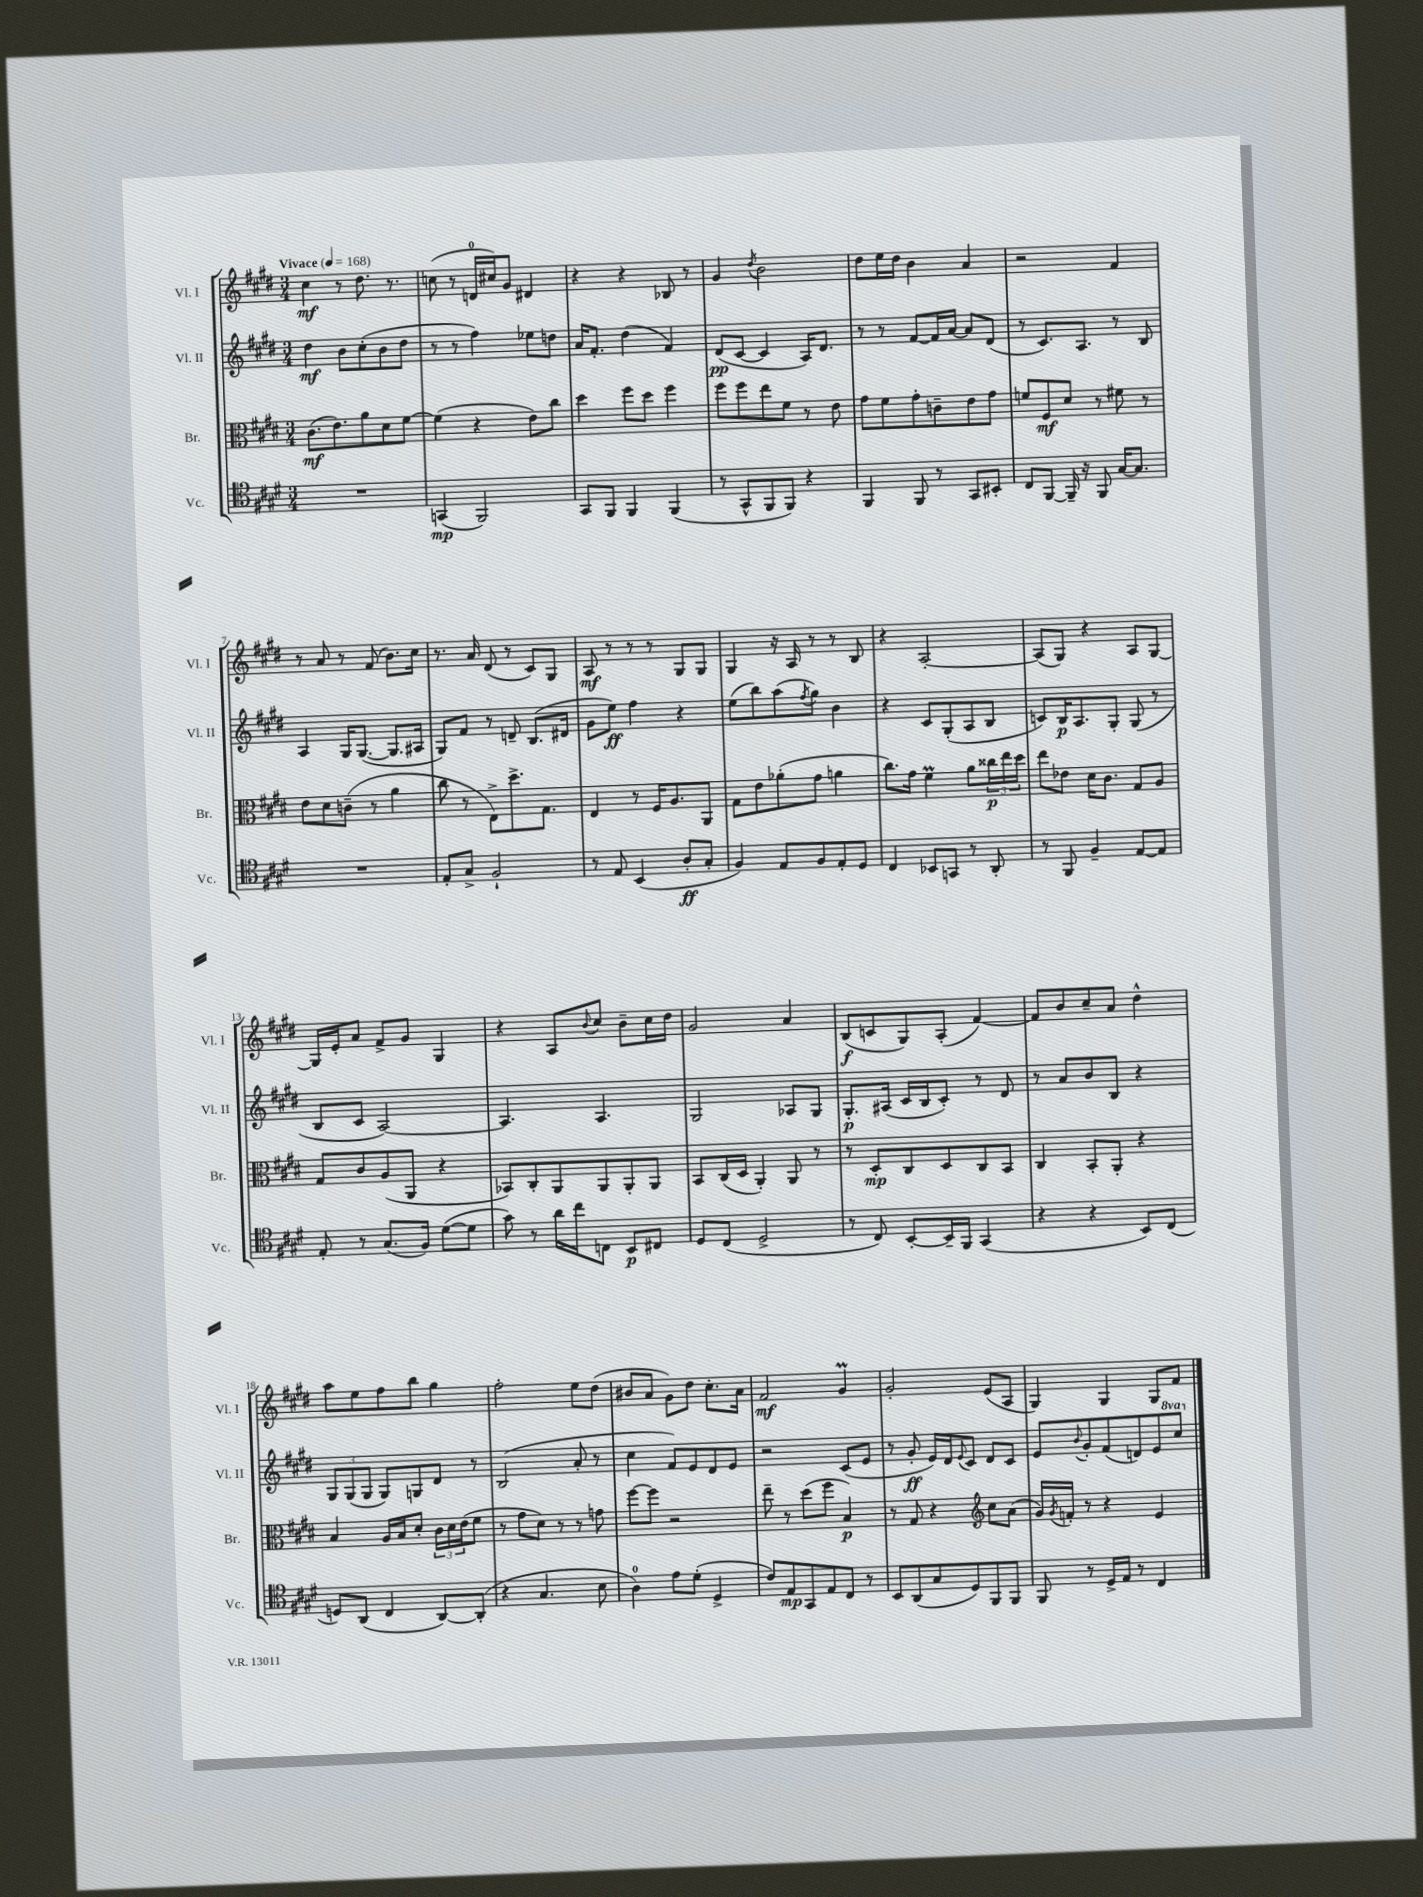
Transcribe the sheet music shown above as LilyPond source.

<<
\new StaffGroup <<
\new Staff = "s0" \with { instrumentName = "Vl. I" shortInstrumentName = "Vl. I" } {
    \clef treble \key e \major \numericTimeSignature \time 3/4 \tempo "Vivace" 4 = 168
    cis''4\mf r8 dis''8. r8. |
    c''8( r8 d'16-0 cis''16) gis'8 dis'4 |
    r4 r4 bes8 r8 |
    gis'4 \acciaccatura { dis''8 } b'2 |
    dis''8 e''16 dis''16 b'4 a'4 |
    r2 fis'4 |
    r8 a'8 r8 fis'8( b'8.) cis''16 |
    r8. a'16 dis'8( r8 cis'8) gis8 |
    a8\mf r8 r8 r8 gis8 gis8 |
    gis4 r16 a16 r8 r8 b8 |
    r4 a2~-. |
    a8( gis8) r4 a8 gis8~ |
    gis16 e'16-. a'8 fis'8-> gis'8 gis4 |
    r4 a8 \appoggiatura { b'8 } cis''8 b'8-- cis''16 dis''16 |
    gis'2 a'4 |
    b8\f( c'8 gis8) a8-.( fis'4~) |
    fis'8 b'8 cis''8-- a'8 dis''4-^ |
    a''8 e''8 fis''8 b''8 gis''4 |
    fis''2-. e''8 dis''8( |
    bis'8 a'8 gis'8) dis''8 cis''8.-. a'16 |
    fis'2\mf gis'4\prall |
    gis'2-. e'8( a8 |
    gis4) gis4 gis8 fis'8 \bar "|." |
}
\new Staff = "s1" \with { instrumentName = "Vl. II" shortInstrumentName = "Vl. II" } {
    \clef treble \key e \major \numericTimeSignature \time 3/4 \set Staff.ottavationMarkups = #ottavation-simple-ordinals
    dis''4\mf b'8 cis''8-.( b'8 dis''8 |
    r8 r8 fis''4) ees''8 d''8 |
    a'16 fis'8.-. dis''4( fis'4) |
    dis'8\pp( cis'8~ cis'4 a16) dis'8. |
    r8 r8 fis'8~ fis'16 a'16~ a'8 dis'8( |
    r8 cis'8.) a8. r8 b8 |
    a4 gis16 gis8.~( gis8. ais16 |
    gis8) fis'8 r8 d'8-- b8.( dis'16 |
    gis'8 e''8\ff) fis''4 r4 |
    e''8( b''8) a''8( \acciaccatura { fis''8 } gis''8) b'4 |
    r4 cis'8 gis8-.( a8 b8 |
    c'8) b16\p a8. gis8-. gis8( r8 |
    b8 cis'8 a2~) |
    a4. a4. |
    gis2 aes8 gis8 |
    gis8.-.\p ais16( cis'16 b16 cis'8-.) r8 dis'8 |
    r8 a'8 b'8 b8 r4 |
    \tuplet 3/2 { gis8 gis8( gis8 } gis8) g8 dis'8 r8 |
    b2( a'8-. r8 |
    cis''4 fis'8) e'8 dis'8 e'8 |
    r2 cis'8( e'8 |
    r8 gis'8-.\ff e'16) dis'16 \appoggiatura { e'8 } cis'8 dis'8 cis'8 |
    e'8 \appoggiatura { b'8 } gis'8-. fis'8( d'8) e'8 \ottava #1 cis'''8 \ottava #0 \bar "|." |
}
\new Staff = "s2" \with { instrumentName = "Br." shortInstrumentName = "Br." } {
    \clef alto \key e \major \numericTimeSignature \time 3/4
    cis'8.\mf( e'8.) a'8 dis'8 fis'8~ |
    fis'4( r4 e'8) cis''8 |
    dis''4 fis''8 dis''8 fis''4 |
    fis''8 fis''8 e''8 fis'8 r8 e'8 |
    gis'8 fis'8 gis'8-. c'8-- e'8 gis'8 |
    f'8 fis8\mf dis'8 r8 fis'8 r8 |
    e'8 dis'8 c'8--( r8 a'4 |
    cis''8 r8 e8->) dis''8.-> gis8. |
    e4 r8 fis16 a8. a,8 |
    gis8 e'8 aes'8-.( gis'8 a'4 |
    cis''8.) gis'16 fis'4\prall a'8 \tuplet 3/2 { cisis''16\p e''16 dis''16 } |
    e''8 ees'8 dis'16 cis'8. gis8 a8 |
    gis8 cis'8 a8( a,8 r4 |
    bes,8) cis8-. a,8 a,8 a,8-. a,8 |
    b,8 cis16( dis16 a,4-.) a,8 r8 |
    r8 dis8-.\mp cis8 dis8 cis8 b,8 |
    cis4 b,8-. a,8-. r4 |
    b4 a16 b16 dis'8-. \tuplet 3/2 { cis'16 dis'16 e'16( } fis'8 |
    r8 gis'8 dis'8) r8 r8 g'8 |
    fis''8~ fis''8 r2 |
    e''8-- r8 dis''8( fis''8 b4\p) |
    r8 gis8 r4 \clef treble cis''8 a'8( |
    gis'16) \acciaccatura { gis'8 } f'16-. r8 r4 e'4 \bar "|." |
}
\new Staff = "s3" \with { instrumentName = "Vc." shortInstrumentName = "Vc." } {
    \clef tenor \key e \major \numericTimeSignature \time 3/4
    R2. |
    g,4\mp( fis,2) |
    gis,8 fis,8 fis,4 fis,4( |
    r8 gis,8-^ fis,8 fis,8) r4 |
    fis,4 fis,8 r8 gis,8 bis,8-. |
    cis8 fis,8~ fis,16-- r16 fis,8 gis16~ gis8. |
    R2. |
    e8-. gis8-> fis2-! |
    r8 e8 b,4( a8-.\ff gis8-. |
    fis4) e8 fis8 e8-. dis8 |
    cis4 bes,8 g,8 r8 a,8-. |
    r8 fis,8 fis4-- e8~ e8 |
    e8-. r8 gis8.( fis16) dis'8~( dis'8 |
    gis'8) r8 a'16 cis''16 c8 b,8\p cis8 |
    dis8 cis8( dis2-> |
    r8 cis8) b,8~-. b,16-- fis,16 gis,4( |
    r4 r4 b,8) cis8( |
    d8) a,8( cis4 a,8~) a,8-.( |
    r4 gis4. b8 |
    a4-0) e'8 dis'8-.( dis4-> |
    cis'8) e8\mp gis,8 e8 cis8 r8 |
    b,8 a,8( gis8 dis8) fis,8 fis,8 |
    fis,8 r8 dis16-> e16 r8 cis4 \bar "|." |
}
>>
>>
